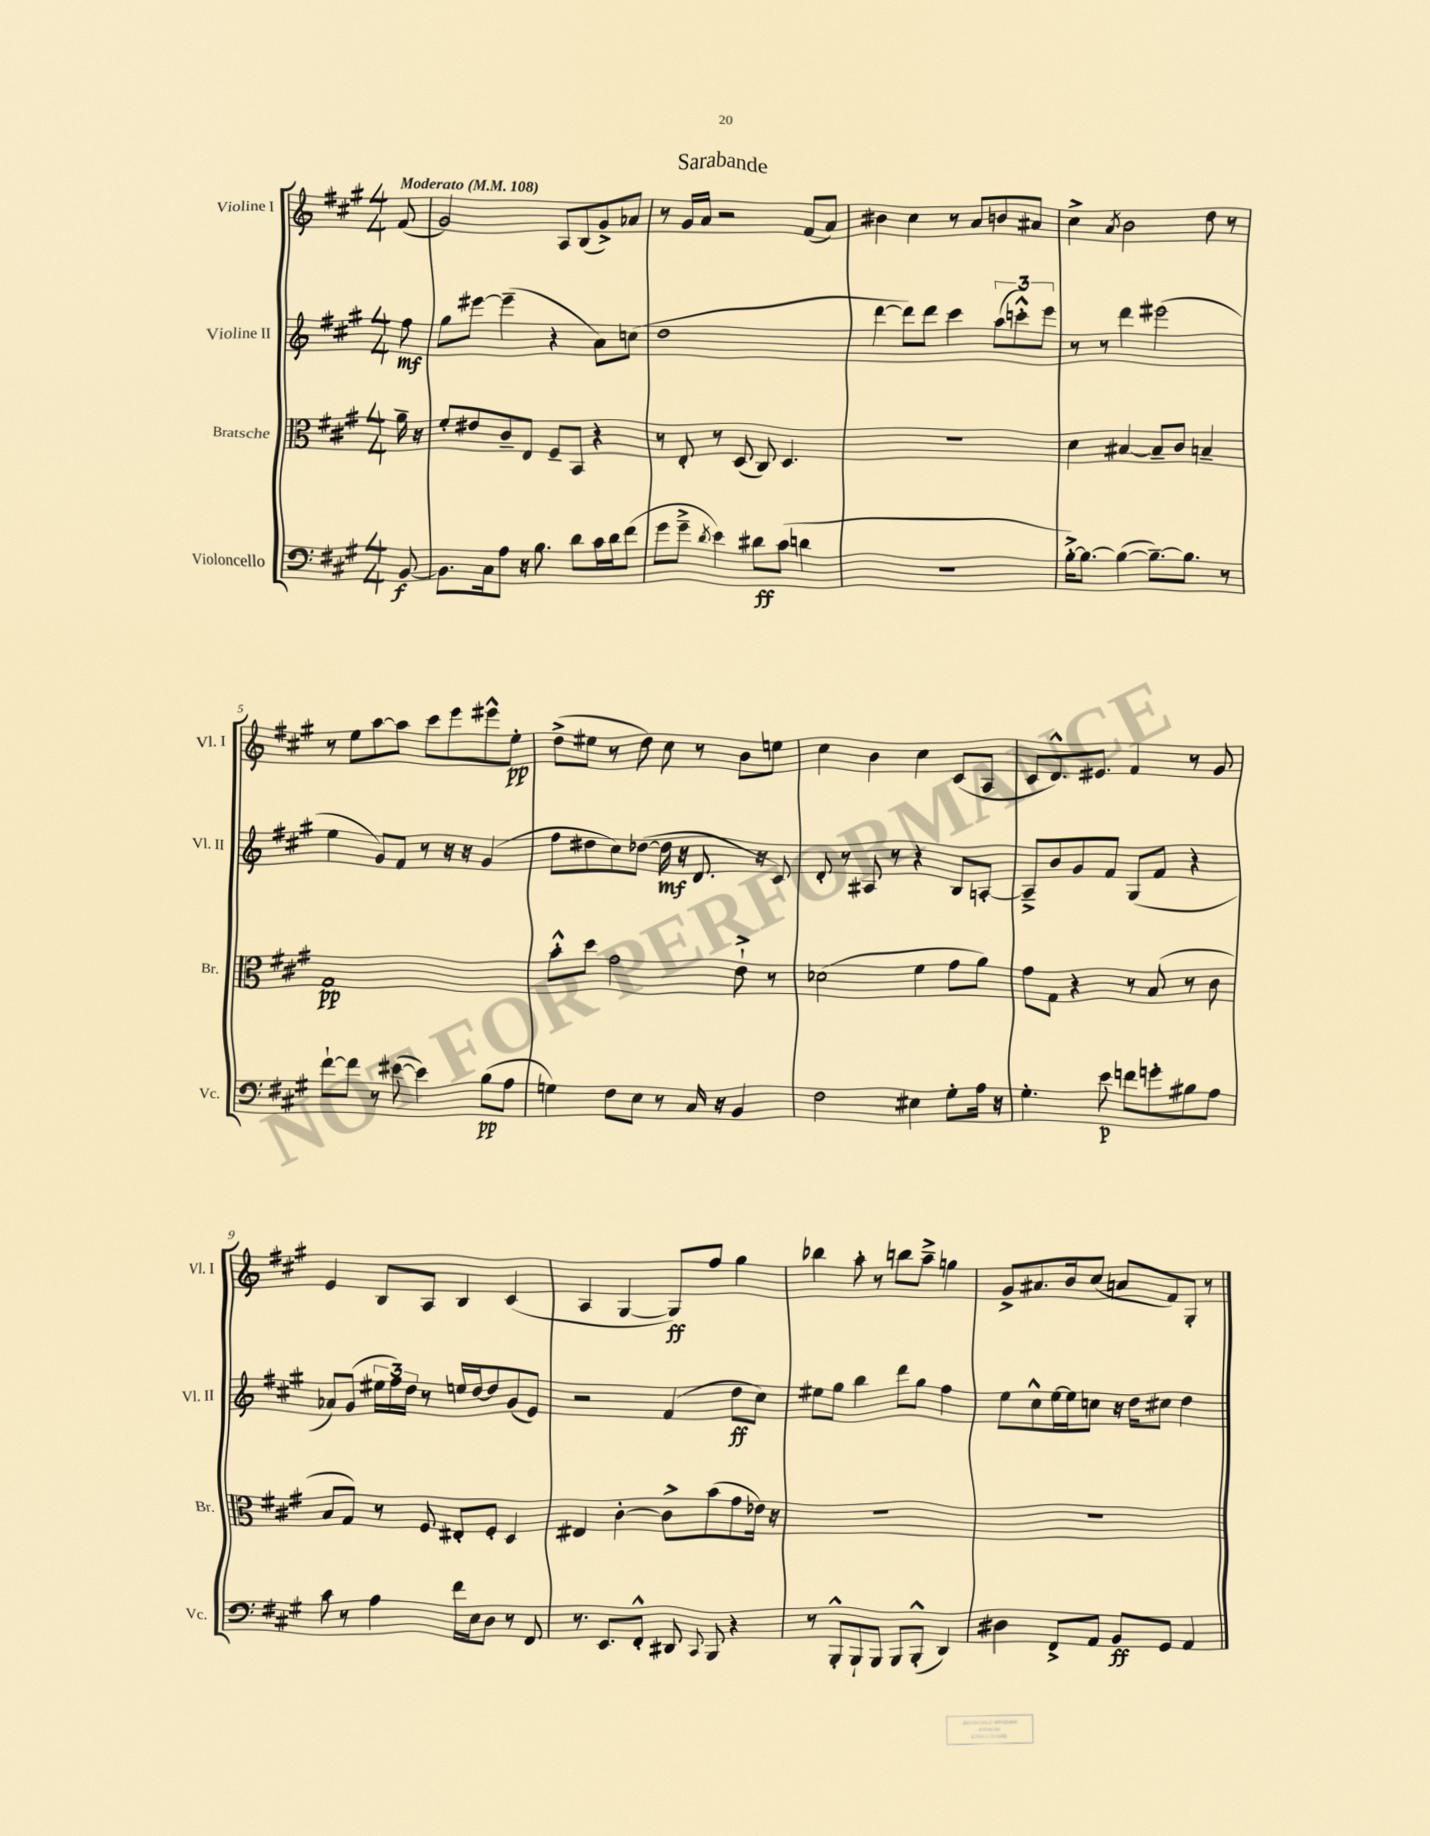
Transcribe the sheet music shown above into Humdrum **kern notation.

**kern	**kern	**kern	**kern
*staff4	*staff3	*staff2	*staff1
*clefF4	*clefC3	*clefG2	*clefG2
*k[f#c#g#]	*k[f#c#g#]	*k[f#c#g#]	*k[f#c#g#]
*M4/4	*M4/4	*M4/4	*M4/4
*MM108	*MM108	*MM108	*MM108
[8BB	16a~	8ff#	(8f#
.	16r	.	.
=	=	=	=
8.BB]	8f#'	8gg#	2g#)
.	8e#	[8eee#	.
16C#	.	.	.
8A	8c#~	(4eee#~]	.
16r	8E	.	.
8.B	.	.	.
.	8F#~	4r	8A
8d	8BB	.	(8B
16c#	4r	8a)	8g#^)
16d	.	.	.
(8f#	.	(8cc	8a-
=	=	=	=
8g#	8r	1dd	8r
8g#~^	8E'	.	16g#
.	.	.	16a
8qd	.	.	.
4e)	8r	.	2r
.	(8D	.	.
8d#	8C#)	.	.
(8c#	4.D	.	.
4d	.	.	(8f#
.	.	.	8a)
=	=	=	=
1r	1r	[4ddd	4b#
.	.	8ddd])	4cc#
.	.	8ddd	.
.	.	4ccc#	8r
.	.	.	8a
.	.	(12aa	8b
.	.	12ccc'^^)	.
.	.	.	8a#
.	.	12eee	.
=	=	=	=
[16B'^)	4d	8r	4cc#^
8.B_	.	.	.
.	.	8r	.
.	.	.	8qa
(4B_	[4B#	4ddd	2b
8.B~_)	8B#~]	(2eee#	.
.	8c#	.	.
8.B]	.	.	.
.	4B~	.	8dd
8r	.	.	8r
=	=	=	=
[8f#`	1G#	4ee	8r
8f#]	.	.	8ee
8r	.	8g#)	[8aa
([8e#	.	8f#	8aa]
4e#])	.	8r	8ccc#
.	.	16r	8eee
.	.	16r	.
(8B	.	(4g#	8eee#^^
8A	.	.	8ee'
=	=	=	=
4G)	8b'^^	8ff#	(8dd^
.	8dd	8dd#	8ee#
8F#	2g#	8cc#)	8r
8E	.	([8dd-	8dd)
8r	.	16dd-]	8cc#
.	.	16r	.
16C#	.	8.d	8r
16r	.	.	.
4BB	8e`^	.	8b
.	.	16r	.
.	8r	8c#)	8ee
=	=	=	=
2F#	(2d-	8d'	4cc#
.	.	8r	.
.	.	8A#	4b
.	.	8r	.
4E#	4f#	4r	4cc#
8G#'	8g#	8B	(8c#
16A	8a)	[8A'	8A
16r	.	.	.
=	=	=	=
4.G#'	8g#	8A~^]	8c#
.	8G#	8b	8.d^^)
.	4r	8g#	.
.	.	.	8.e#
8e	.	8f#	.
8f	8r	(8G#	4f#
8g'	(8B	8f#	.
8B#	8r	4r	8r
8A	8c#	.	8g#
=	=	=	=
8c#	8B	8a-)	4e
8r	8G#)	(8g#	.
4A	8r	24ee#	8B
.	.	24ff#)	.
.	.	24dd	.
.	8F#	8r	8A
16f#	8E#'	16ee	4B
16E	.	[16dd	.
8D	8F#'	8dd]	.
8r	4D	(8g#	(4c#
8FF#	.	8e)	.
=	=	=	=
8.r	4E#	2r	4A
8.EE	.	.	.
.	[4c#'	.	[4G#
8FF#'^^	.	.	.
8DD#	8c#^]	(4f#	8G#])
8qqCC#	.	.	.
8BBB	(8b	.	8ff#
4r	8g#	8dd	4gg#
.	16e-)	8cc#)	.
.	16r	.	.
=	=	=	=
8r	1r	8ee#	4bb-
8BBB'^^	.	8gg#	.
8BBB`	.	4bb	8aa'
8BBB	.	.	8r
8BBB	.	8ddd	8bb
(8BBB'^^	.	8gg#	8aa~^
4DD)	.	4ff#	4gg
=	=	=	=
4D#	1r	8ee	8g#^
.	.	8cc#^^	8.a#
8FF#^	.	[16ee	.
.	.	16ee]	16b
8AA	.	8cc	(8cc#
8BB	.	16r	8a
.	.	16dd	.
8GG#	.	8cc#	8f#)
4AA	.	4dd	8G#'
.	.	.	8r
==	==	==	==
*-	*-	*-	*-
